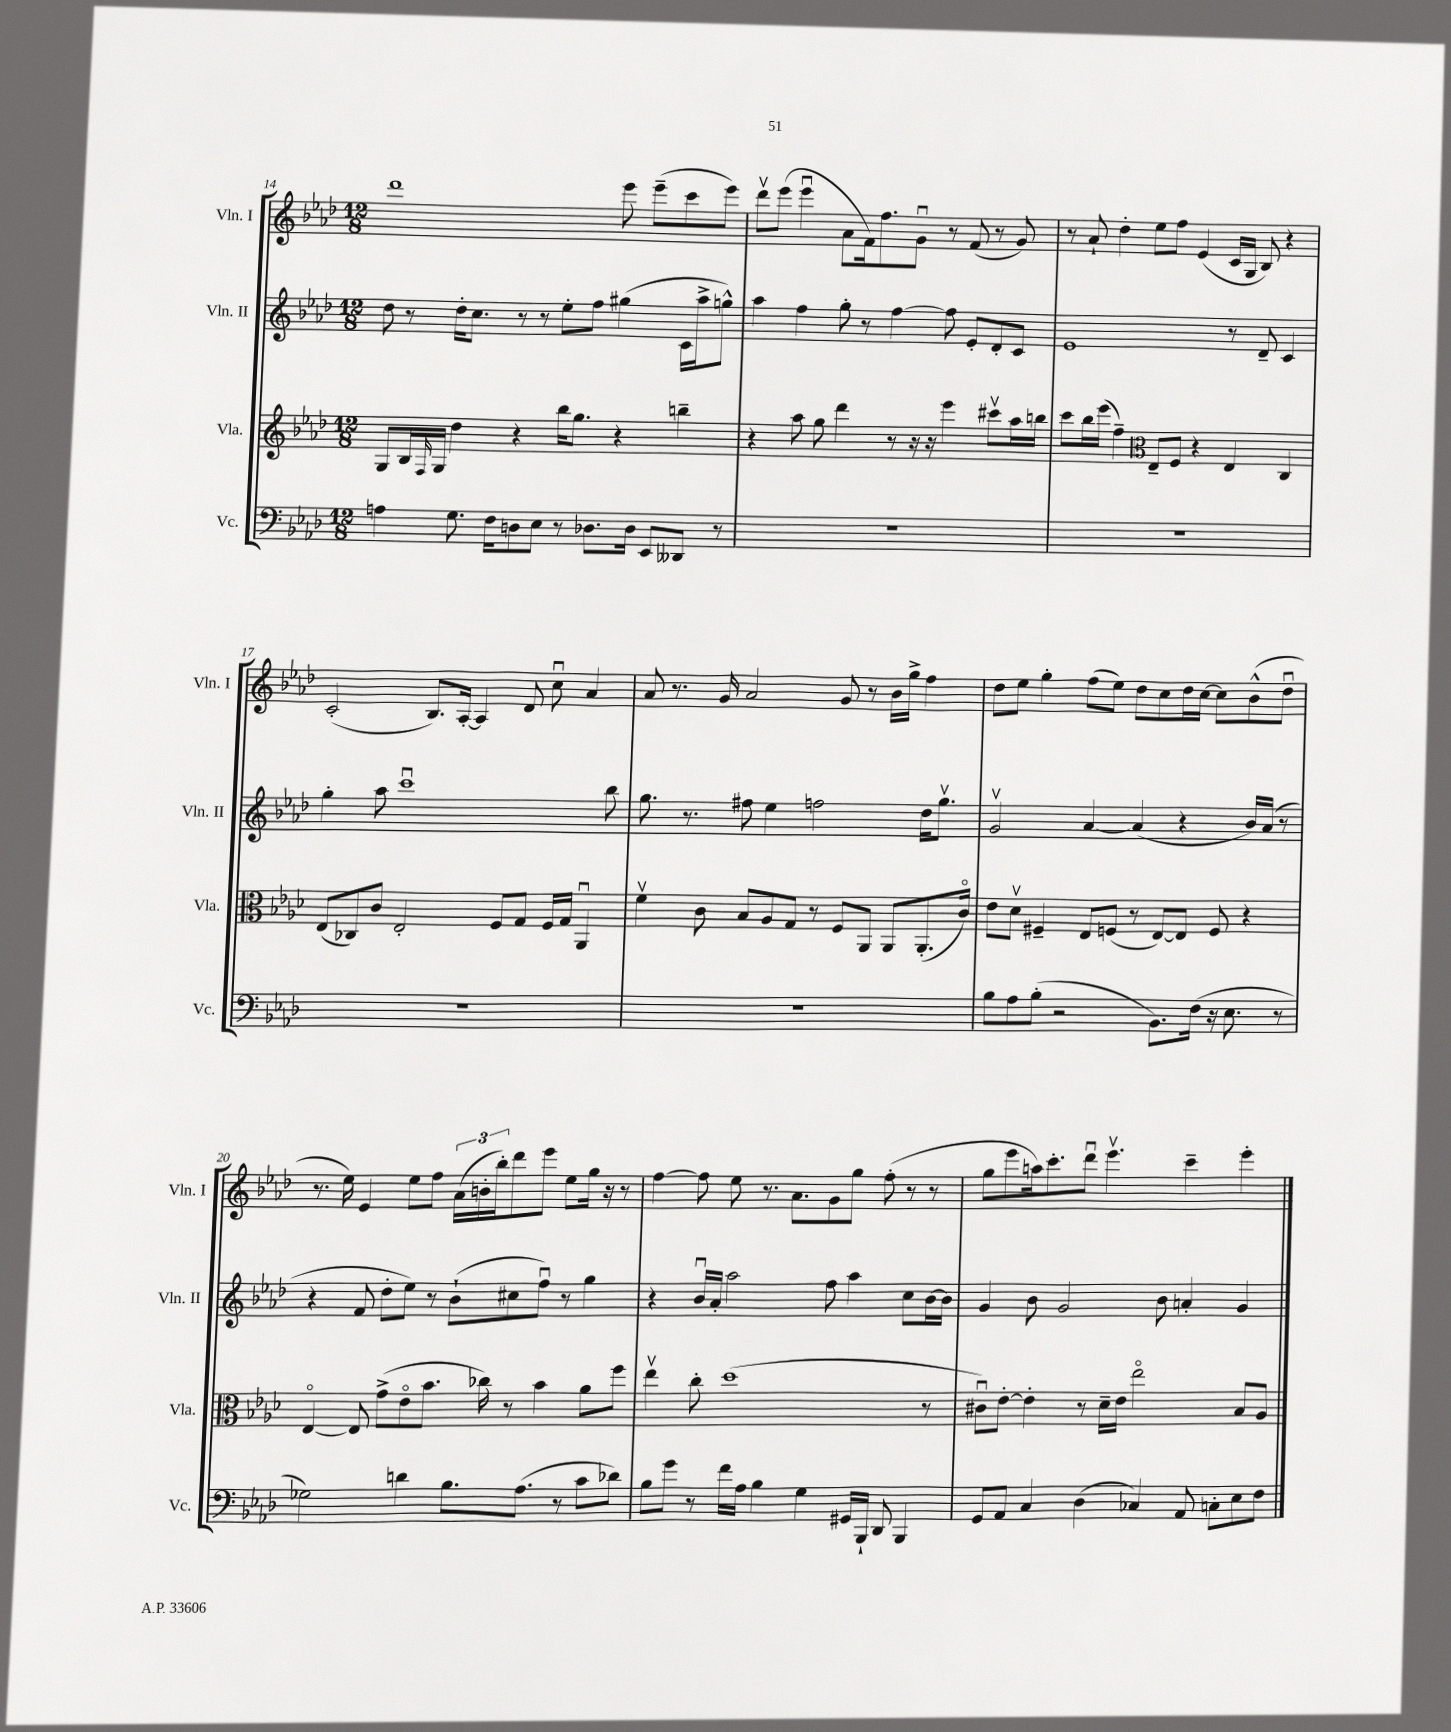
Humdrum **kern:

**kern	**kern	**kern	**kern
*staff4	*staff3	*staff2	*staff1
*clefF4	*clefG2	*clefG2	*clefG2
*k[b-e-a-d-]	*k[b-e-a-d-]	*k[b-e-a-d-]	*k[b-e-a-d-]
*M12/8	*M12/8	*M12/8	*M12/8
4A	8G	8dd-	1ddd-
.	16B-	8r	.
.	16qqF	.	.
.	16G	.	.
8.G	4dd-	16dd-'	.
.	.	8.cc	.
16F	.	.	.
8D	4r	8r	.
8E-	.	8r	.
8r	16bb-	8ee-'	.
.	8.gg	.	.
8.D-	.	8ff	.
.	4r	(4gg#	8eee-
16D-	.	.	.
8EE-	.	.	(8eee-~
8DD--	4bb~	16c	8ccc
.	.	16aa-^	.
8r	.	8gg^^)	8eee-)
=	=	=	=
1.r	4r	4aa-	8ddd-v
.	.	.	(8eee-
.	8aa-	4ff	4eee-u
.	8gg	.	.
.	4ddd-	8gg'	8a-
.	.	8r	16f)
.	.	.	8.ff
.	8r	[4ff	.
.	16r	.	8gu
.	16r	.	.
.	4eee-	8ff]	8r
.	.	8e-'	(8f
.	8ccc#v	8d-'	8r
.	16aa-	8c	8g)
.	16bb	.	.
=	=	=	=
1.r	8ccc	1e-	8r
.	16bb-	.	8a-`
.	(16eee-	.	.
.	4ff~)	.	4dd-'
*	*clefC3	*	*
.	8E-~	.	8ee-
.	8F	.	8ff
.	4r	.	(4e-
.	4E-	8r	16c
.	.	.	16G
.	.	8d-~	8B-)
.	4C	4c	4r
=	=	=	=
1.r	(8E-	4gg'	(2c'
.	8C-)	.	.
.	8c	8aa-	.
.	2E-'	1cccu	.
.	.	.	8.B-)
.	.	.	[16A-'
.	.	.	4A-]
.	8F	.	.
.	8G	.	8d-
.	16F	.	8ccu
.	16G	.	.
.	4AA-u	.	4a-
.	.	8bb-	.
=	=	=	=
1.r	4fv	8.gg	8a-
.	.	.	8.r
.	.	8.r	.
.	8c	.	.
.	.	.	16g
.	8B-	8ff#	2a-
.	8A-	4ee-	.
.	8G	.	.
.	8r	2ff	.
.	8F	.	8g
.	8AA-	.	8r
.	8AA-	.	16b-
.	.	.	16gg^
.	(8.AA-'	16dd-	4ff
.	.	8.ggv	.
.	16co)	.	.
=	=	=	=
8B-	8e-	2gv	8dd-
8A-	8d-v	.	8ee-
(8B-'	4F#~	.	4gg'
2r	.	.	.
.	8E-	[4a-	(8ff
.	(8F	.	8ee-)
.	8r	(4a-]	8dd-
8.BB-)	[8E-)	.	8cc
.	8E-]	4r	16dd-
(16F	.	.	[16cc
16r	8F	.	8cc]
8.E-	.	.	.
.	4r	16b-)	(8b-^^
.	.	(16a-	.
8r	.	8r	8dd-u
=	=	=	=
2G-)	[4E-o	4r	8.r
.	.	.	16ee-)
.	8E-]	8f	4e-
.	(8g^	8dd-'	.
4d	8e-o	8ee-)	8ee-
.	8.b-	8r	8ff
8.B-	.	(8b-`	(24a-
.	.	.	24b'
.	16cc-)	.	.
.	.	.	24bb-')
.	8r	8cc#	8ddd-
(8.A-	.	.	.
.	4b-	8ffu)	8eee-
8r	.	8r	8ee-
8c	8a-	4gg	16gg
.	.	.	16r
8d-)	8ff	.	8r
=	=	=	=
8B-	4ee-v	4r	[4ff
8g	.	.	.
8r	8cc'	16b-u	8ff]
.	.	16a-'	.
16f	(1dd-	2aa-	8ee-
16A-	.	.	.
4B-	.	.	8.r
.	.	.	8.a-
4G	.	.	.
.	.	8ff	8g
16GG#	.	4aa-	8gg
16BBB-`	.	.	.
8DD-	.	.	(8ff'
4BBB-	.	8cc	8r
.	8r	[16b-	8r
.	.	16b-]	.
=	=	=	=
8GG	8c#u)	4g	8gg
8AA-	[8e-'	.	8eee-
4C	4e-']	8b-	16aa)
.	.	.	8.ccc'
.	.	2g	.
(4D-	8r	.	8ddd-u
.	16d-~	.	4.eee-v
.	16e-	.	.
4C-)	2ee-o	.	.
.	.	8b-	.
8AA-	.	4a'	4ccc~
8C'	.	.	.
8E-	8B-	4g	4eee-'
8F	8A-	.	.
==	==	==	==
*-	*-	*-	*-
